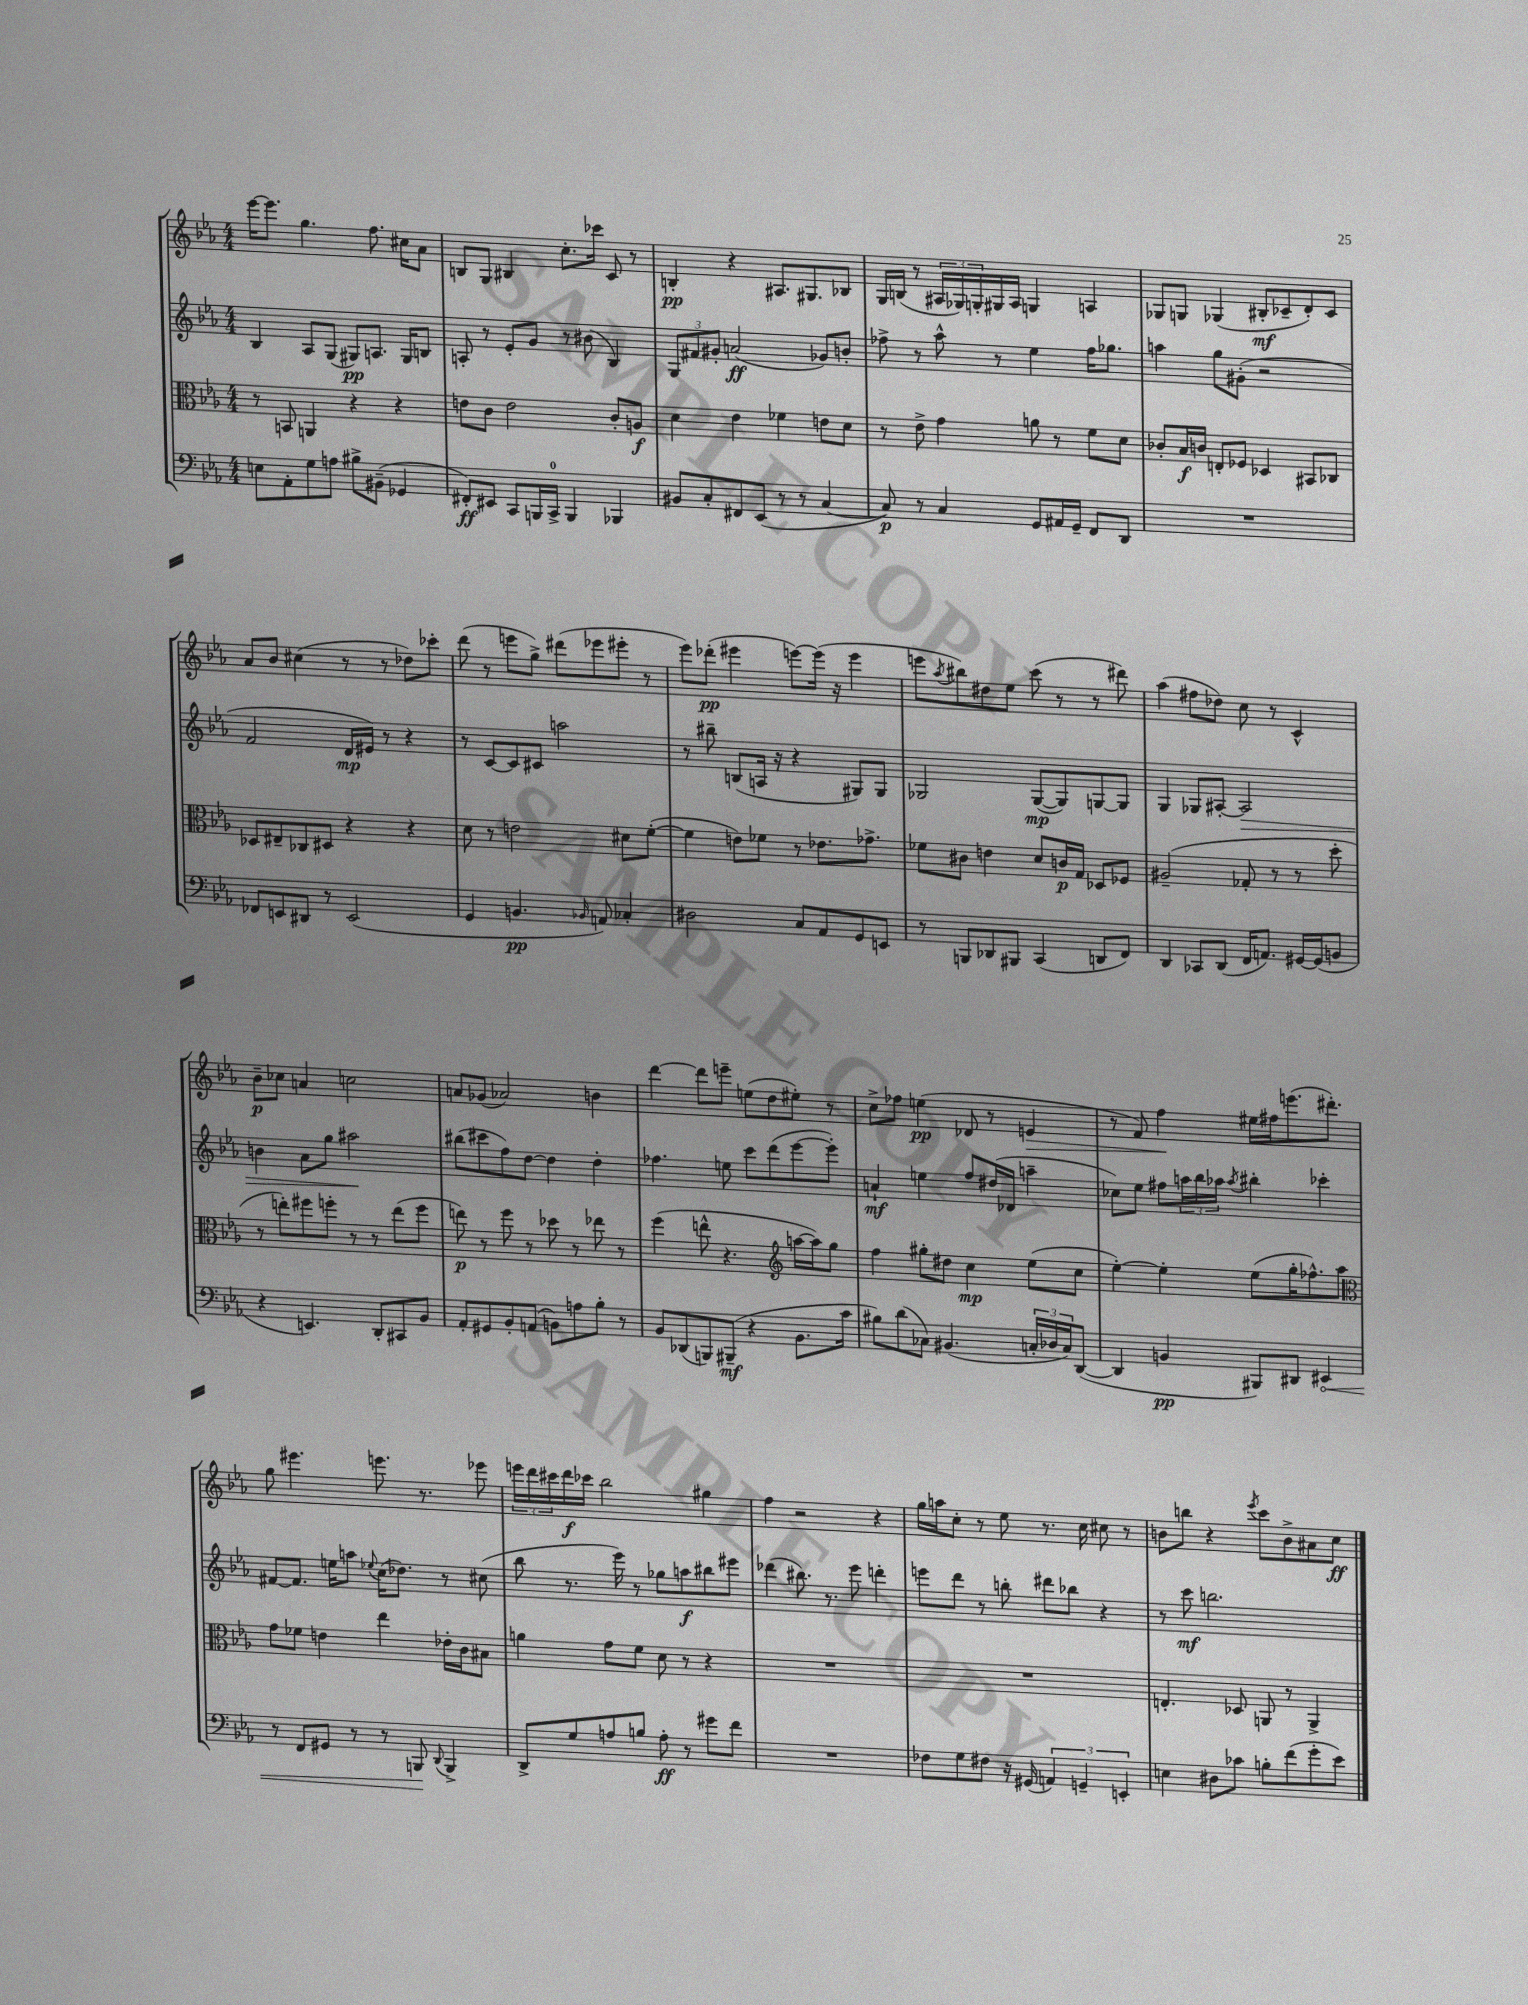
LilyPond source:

<<
\new StaffGroup <<
\new Staff = "s0" {
    \clef treble \key ees \major \numericTimeSignature \time 4/4
    ees'''16~ ees'''8. g''4. f''8. cis''16 aes'8 |
    b8 g8 bis4 c''8.-. ces'''16 c'8 r8 |
    b4-.\pp r4 ais8. gis8. bes8 |
    g16 b16( r8 \tuplet 3/2 { ais16 ges16) g16-. } gis16 ais16 g4 a4 |
    ges8 g8 ges4( bis8-.\mf ces'8-- d'8-.) ces'8 |
    aes'8 bes'8 cis''4( r8 r8 des''8) ces'''8-. |
    d'''8( r8 e'''8 g''8->) dis'''8( ees'''8 eis'''8-. r8 |
    ees'''8) des'''8-.\pp( eis'''4 e'''8~) e'''16( r16 e'''4 |
    e'''8 \acciaccatura { aes''8 } bis''8) dis''8 ees''8 c'''8( r8 r8 dis'''8) |
    aes''4( fis''8 des''8) c''8 r8 c'4-^ |
    bes'8--\p ces''8 a'4 c''2 |
    a'8 ges'8( aes'2) b'4 |
    d'''4~ d'''8 e'''8-- e''8( d''8 eis''8-.) r8 |
    c''8-> fes''8 e''4\pp( des'8 r8 e'4\> |
    r8 f'8) f''4\! eis''16 fis''16 e'''8.( dis'''8.-.) |
    g''8 eis'''4. e'''8. r8. ees'''8 |
    \tuplet 3/2 { e'''16 d'''16 cis'''16 } d'''16\f ces'''16 bes''2 gis''4 |
    f''4 r2 r4 |
    g''16 a''16 c''8-. r8 ees''8 r8. c''16 cis''8 r8 |
    b'8 b''8 r4 \acciaccatura { ees'''8 } c'''8 b'8-> ais'8 c''8\ff \bar "|." |
}
\new Staff = "s1" {
    \clef treble \key ees \major \numericTimeSignature \time 4/4
    bes4 aes8 g8( gis8\pp) a8. gis16 b8 |
    a8-. r8 ees'8-. g'8 r8 bis'8( bes4) |
    \tuplet 3/2 { g8 fis'8 gis'8-. } a'2\ff( ges'8) b'8-. |
    fes''8-> r8 aes''8-^ r8 ees''4 fes''16 ges''8. |
    a''4 g''8 gis'8-.( r2 |
    f'2 d'16\mp eis'16) r8 r4 |
    r8 c'8~ c'8 cis'8 a''2 |
    r8 bis''8-- b8( a16 r16 r4 gis8) gis8 |
    ges2 ges8~\mp( ges8) g8~ g8 |
    g4 ges8 ais8~-. ais2\> |
    b'4 aes'8 g''8 ais''2\! |
    bis''8( cis'''8 f''8) d''8~ d''4 d''4-. |
    fes''4. e''8 c'''8 d'''8( ees'''8~ ees'''8-.) |
    a'4-!\mf e''4 f''8 dis''16( des'16 a''4-- |
    ces''8) ees''8 fis''8 \tuplet 3/2 { a''16 bes''16 aes''16 } \acciaccatura { aes''8 } bis''4-. ces'''4-. |
    fis'8~ fis'8. e''16 a''8 \appoggiatura { ees''8 } c''16( des''8.) r8 cis''8( |
    bes''8 r8. ees'''16) r8 ges''8 a''8\f bis''8 eis'''8 |
    des'''4( bis''8.) r8. ees'''8 d'''4-. |
    e'''8 d'''8 r8 b''8-. dis'''8 bes''8 r4 |
    r8 c'''8\mf b''2. \bar "|." |
}
\new Staff = "s2" {
    \clef alto \key ees \major \numericTimeSignature \time 4/4
    r8 b,8 a,4 r4 r4 |
    e'8 c'8 e'2 c'8-. a8\f |
    d'4 ees'4 fes'4 e'8 d'8 |
    r8 ees'8-> g'4 a'8 r8 f'8 d'8 |
    ces'8-. bes16\f c'16 e8-. fes8 des4 bis,8 ces8 |
    des8 eis8-- ces8 dis8 r4 r4 |
    d'8 r8 e'2 dis'8 f'8~-.( |
    f'4 e'8) fes'8 r8 ees'8. ges'8.-> |
    fes'8 cis'8 e'4 d'8 c'16\p g16 des8 fes8 |
    ais2--( ges8-. r8 r8 d''8-. |
    r8 e''8-.) fis''8 f''8-. r8 r8 e''8( f''8 |
    e''8\p) r8 f''8 r8 des''8 r8 ees''8 r8 |
    f''4( e''8-^ r4. \clef treble a''16~ a''16) g''8 |
    f''4 gis''8-. dis''8 c''4\mp ees''8( c''8 |
    ees''4~-.) ees''4-. ees''8( g''16-. fes''8.-^) aes''8 |
    \clef alto g'8 fes'8 e'4 ees''4 ees'16-. c'16 bis8 |
    a'4 g'8 f'8 d'8 r8 r4 |
    R1 |
    R1 |
    e4.-. des8 a,8 r8 a,4-> \bar "|." |
}
\new Staff = "s3" {
    \clef bass \key ees \major \numericTimeSignature \time 4/4
    e8 aes,8-. g8 a8 bis8-> bis,8--( ges,4 |
    fis,8-.\ff) eis,8 c,8 b,,16 c,16-0-> b,,4 bes,,4 |
    bis,8 c8-. fis,8 ees,8( r8 r8 c4~ |
    c8\p) r8 c4 g,8 ais,16 g,16-- f,8 d,8 |
    R1 |
    fes,8 e,8 dis,8 r8 e,2( |
    g,4 b,4.\pp \grace { bes,16 } a,8) ces4-. |
    dis2 c8 aes,8 g,8 e,8 |
    r8 b,,8 des,8 bis,,8 c,4( d,8 f,8) |
    d,4 ces,8 d,8( f,16 a,8.) gis,16~ gis,16( b,8 |
    r4 e,4.) d,8-. cis,8 bes,8 |
    aes,8-. gis,8 bes,8-. a,8( b,8) a8 bes8-. r8 |
    bes,8 des,8( b,,8) bis,,8--\mf( r4 bes,8. c'16 |
    bis8) d'8( ces8) bis,4.( \tuplet 3/2 { c16-. des16 c16) } d,8~( |
    d,4 b,4\pp bis,,8) dis,8 \once \override Hairpin.circled-tip = ##t eis,4\< |
    r8 f,8 gis,8 r8 r8 b,,8\! \appoggiatura { d,8 } b,,4-> |
    d,8-> g8 a8 b8 a8-.\ff r8 gis'8 f'8 |
    R1 |
    fes8 g8 fis8 r16 gis,16( \tuplet 3/2 { a,4) g,4-- e,4-. } |
    e4 dis8 ces'8 b8-. f'8( g'8-. ees'8) \bar "|." |
}
>>
>>
\layout { \context { \Score \remove "Bar_number_engraver" } }
